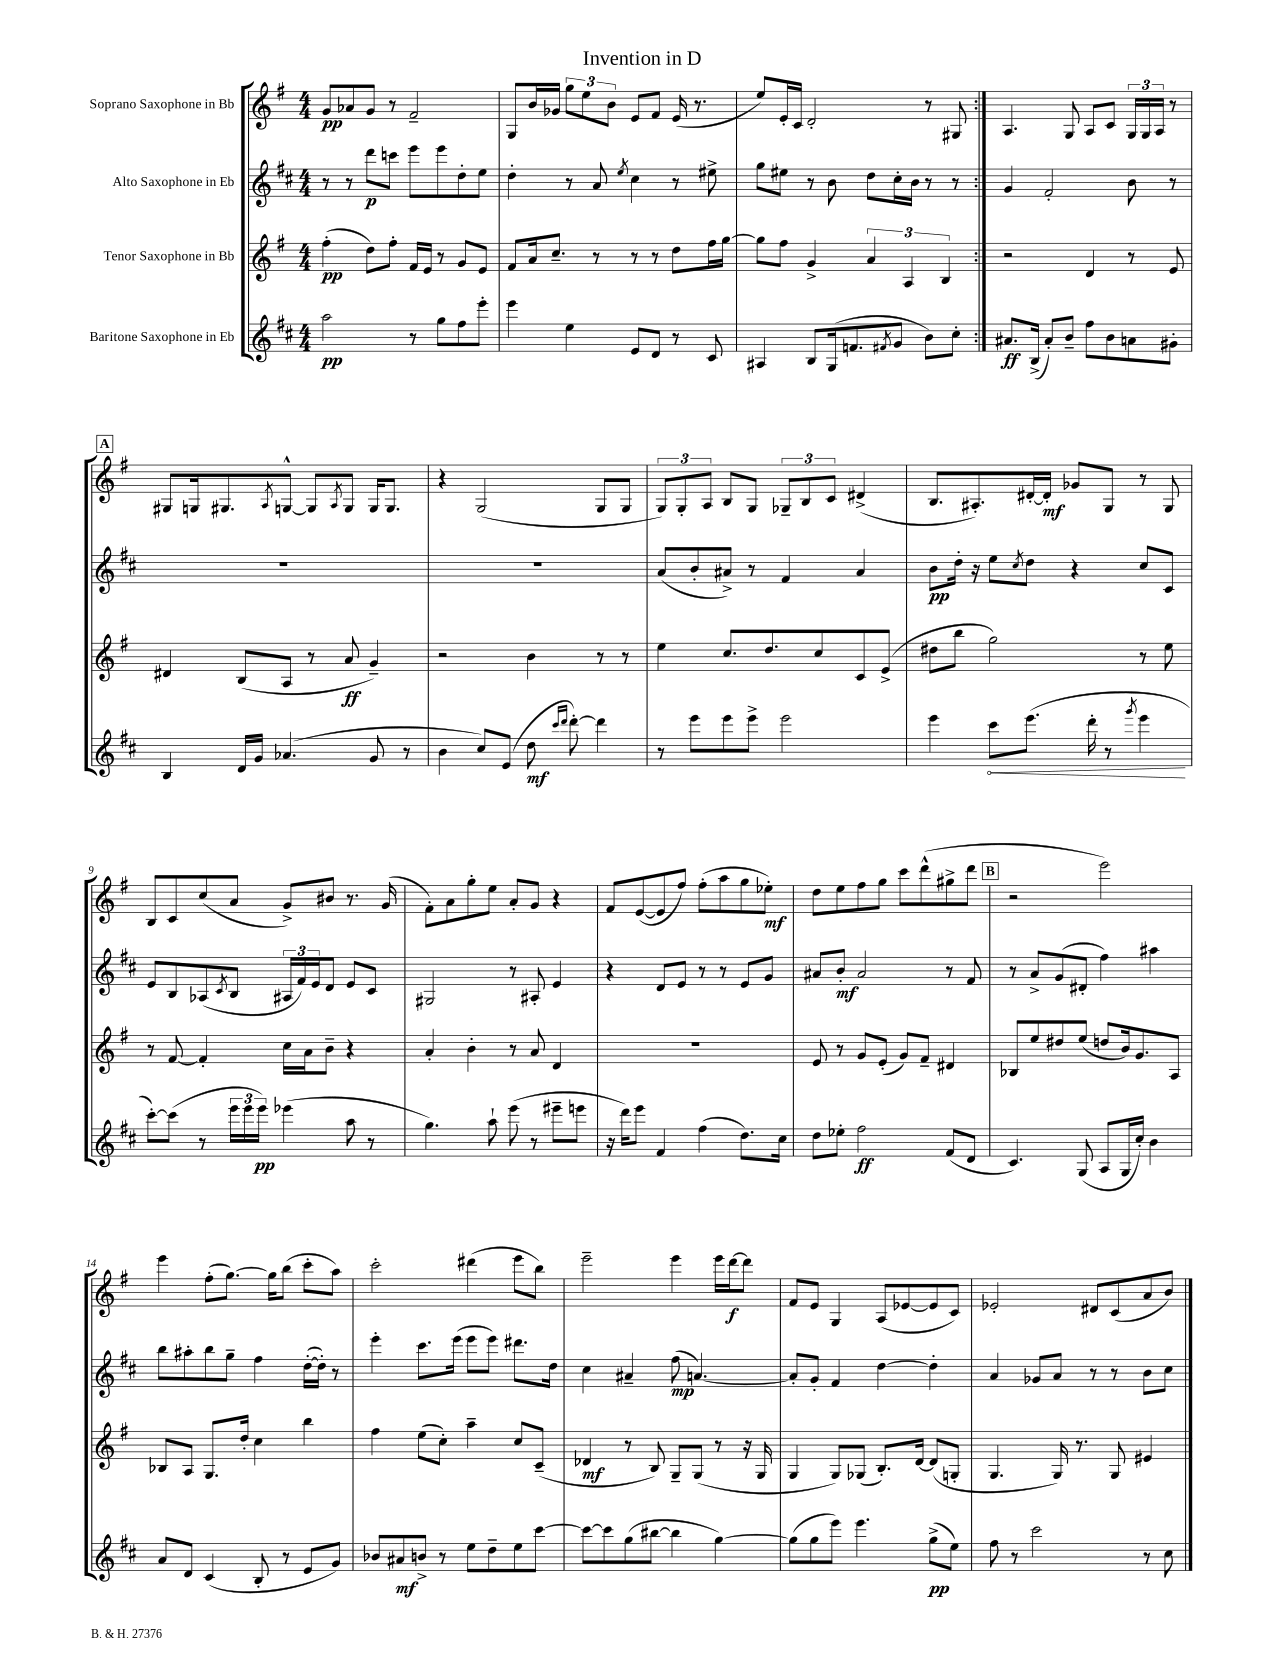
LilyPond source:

\header { title = "Invention in D" }
<<
\new StaffGroup <<
\new Staff = "s0" \with { instrumentName = "Soprano Saxophone in Bb" } {
    \clef treble \key g \major \numericTimeSignature \time 4/4
    \repeat volta 2 { g'8\pp aes'8 g'8 r8 fis'2-- |
    g8 b'16 ges'16 \tuplet 3/2 { g''8 e''8 b'8 } e'8 fis'8 e'16( r8. |
    e''8) e'16-. c'16 d'2-. r8 gis8 | }
    a4. g8 a8 c'8 \tuplet 3/2 { g16 g16 a16 } r8 |
    \mark \markup { \box "A" } gis8 g16 gis8. \acciaccatura { a8 } g8~-^ g8 \acciaccatura { a8 } g8 g16 g8. |
    r4 g2( g8 g8 |
    \tuplet 3/2 { g8) g8-. a8 } b8 g8 \tuplet 3/2 { ges8-- b8 c'8 } dis'4->( |
    b8. ais8.-.) dis'16~-. dis'16-.\mf ges'8 g8 r8 g8 |
    b8 c'8 c''8( a'8 g'8->) bis'8 r8. g'16( |
    fis'8-.) a'8 g''8-. e''8 a'8-. g'8 r4 |
    fis'8 e'8~( e'8 fis''8) fis''8-.( a''8 g''8 ees''8-.\mf) |
    d''8 e''8 fis''8 g''8 c'''8 d'''8-^( gis''8-> d'''8 |
    \mark \markup { \box "B" } r2 e'''2) |
    e'''4 fis''8-.( g''8.~) g''16 b''8( c'''8-. a''8) |
    c'''2-. dis'''4( e'''8 b''8) |
    e'''2-- e'''4 e'''16 d'''16~\f d'''8 |
    fis'8 e'8 g4 a8( ees'8~ ees'8 c'8) |
    ees'2-. dis'8 c'8( a'8 b'8) \bar "|." |
}
\new Staff = "s1" \with { instrumentName = "Alto Saxophone in Eb" } {
    \clef treble \key d \major \numericTimeSignature \time 4/4
    \repeat volta 2 { r8 r8 d'''8\p c'''8 e'''8 e'''8 d''8-. e''8 |
    d''4-. r8 a'8 \acciaccatura { e''8 } cis''4 r8 eis''8-> |
    g''8 eis''8 r8 b'8 d''8 cis''16-. b'16 r8 r8 | }
    g'4 fis'2-. b'8 r8 |
    \mark \markup { \box "A" } R1 |
    r1 |
    a'8( b'8-. ais'8->) r8 fis'4 ais'4 |
    b'8\pp d''16-. r16 e''8 \acciaccatura { cis''8 } d''8 r4 cis''8 cis'8 |
    e'8 b8 aes8( \acciaccatura { cis'8 } b8 \tuplet 3/2 { ais16 fis'16) e'16 } d'8 e'8 cis'8 |
    gis2 r8 ais8-. e'4 |
    r4 d'8 e'8 r8 r8 e'8 g'8 |
    ais'8 b'8-.\mf ais'2 r8 fis'8 |
    \mark \markup { \box "B" } r8 a'8-> g'8( dis'8-. fis''4) ais''4 |
    b''8 ais''8-. b''8 g''8-- fis''4 d''16~-.( d''16-.) r8 |
    e'''4-. cis'''8. e'''16( e'''8 e'''8) dis'''8. d''16 |
    cis''4 ais'4-- fis''8\mp( a'4.~) |
    a'8-. g'8-. fis'4 d''4~ d''4-. |
    a'4 ges'8 a'8 r8 r8 b'8 cis''8 \bar "|." |
}
\new Staff = "s2" \with { instrumentName = "Tenor Saxophone in Bb" } {
    \clef treble \key g \major \numericTimeSignature \time 4/4
    \repeat volta 2 { fis''4-.\pp( d''8) fis''8-. fis'16 e'16 r8 g'8 e'8 |
    fis'8 a'16 c''8.-- r8 r8 r8 d''8 fis''16 g''16~ |
    g''8 fis''8 g'4-> \tuplet 3/2 { a'4 a4 b4 } | }
    r2 d'4 r8 e'8 |
    \mark \markup { \box "A" } dis'4 b8( a8 r8 a'8\ff g'4--) |
    r2 b'4 r8 r8 |
    e''4 c''8. d''8. c''8 c'8 e'8->( |
    dis''8 b''8 g''2) r8 e''8 |
    r8 fis'8~ fis'4-. c''16 a'16 b'8-- r4 |
    a'4-. b'4-. r8 a'8 d'4 |
    R1 |
    e'8 r8 g'8 e'8-.( g'8) fis'8-- dis'4 |
    \mark \markup { \box "B" } bes8 e''8 dis''8 e''8( d''8 b'16) g'8. a8 |
    bes8 a8 g8. d''16-. c''4 b''4 |
    fis''4 e''8( c''8-.) a''4-- c''8 c'8--( |
    des'4\mf r8 b8) g8-- g8( r8 r16 g16 |
    g4 g8) ges8( b8.-.) d'16~ d'8( g8-. |
    g4. g16) r8. g8 eis'4 \bar "|." |
}
\new Staff = "s3" \with { instrumentName = "Baritone Saxophone in Eb" } {
    \clef treble \key d \major \numericTimeSignature \time 4/4
    \repeat volta 2 { a''2\pp r8 g''8 fis''8 e'''8-. |
    e'''4 e''4 e'8 d'8 r8 cis'8 |
    ais4 b8 g16( f'8. \acciaccatura { fis'8 } g'8 b'8) cis''8-. | }
    ais'8.\ff b16->( ais'8-.) b'8-- fis''8 b'8 a'8 gis'8-. |
    \mark \markup { \box "A" } b4 d'16 g'16 aes'4.( g'8 r8 |
    b'4 cis''8) e'8( d''8\mf \grace { cis'''16 d'''16 } d'''8~-.) d'''4 |
    r8 e'''8 e'''8 e'''8-> e'''2 |
    e'''4 \once \override Hairpin.circled-tip = ##t cis'''8\< e'''8.( d'''16-. r8 \acciaccatura { g'''8 } e'''4\! |
    cis'''8~-.) cis'''8( r8 \tuplet 3/2 { e'''16 e'''16 e'''16\pp) } ees'''4( a''8 r8 |
    g''4.) a''8-! e'''8( r8 eis'''8-- e'''8 |
    r16 d'''16) e'''8 fis'4 fis''4( d''8.) cis''16 |
    d''8 ees''8-. fis''2\ff fis'8( d'8 |
    \mark \markup { \box "B" } cis'4.) g8( a8 g16 cis''16-.) b'4 |
    a'8 d'8 cis'4( b8-. r8 e'8 g'8) |
    bes'8 ais'8\mf b'8-> r8 e''8 d''8-- e''8 cis'''8~ |
    cis'''8~ cis'''8 g''8( bis''8~ bis''4 g''4~) |
    g''8( g''8 e'''8) e'''4. g''8->\pp( e''8) |
    fis''8 r8 cis'''2 r8 cis''8 \bar "|." |
}
>>
>>
